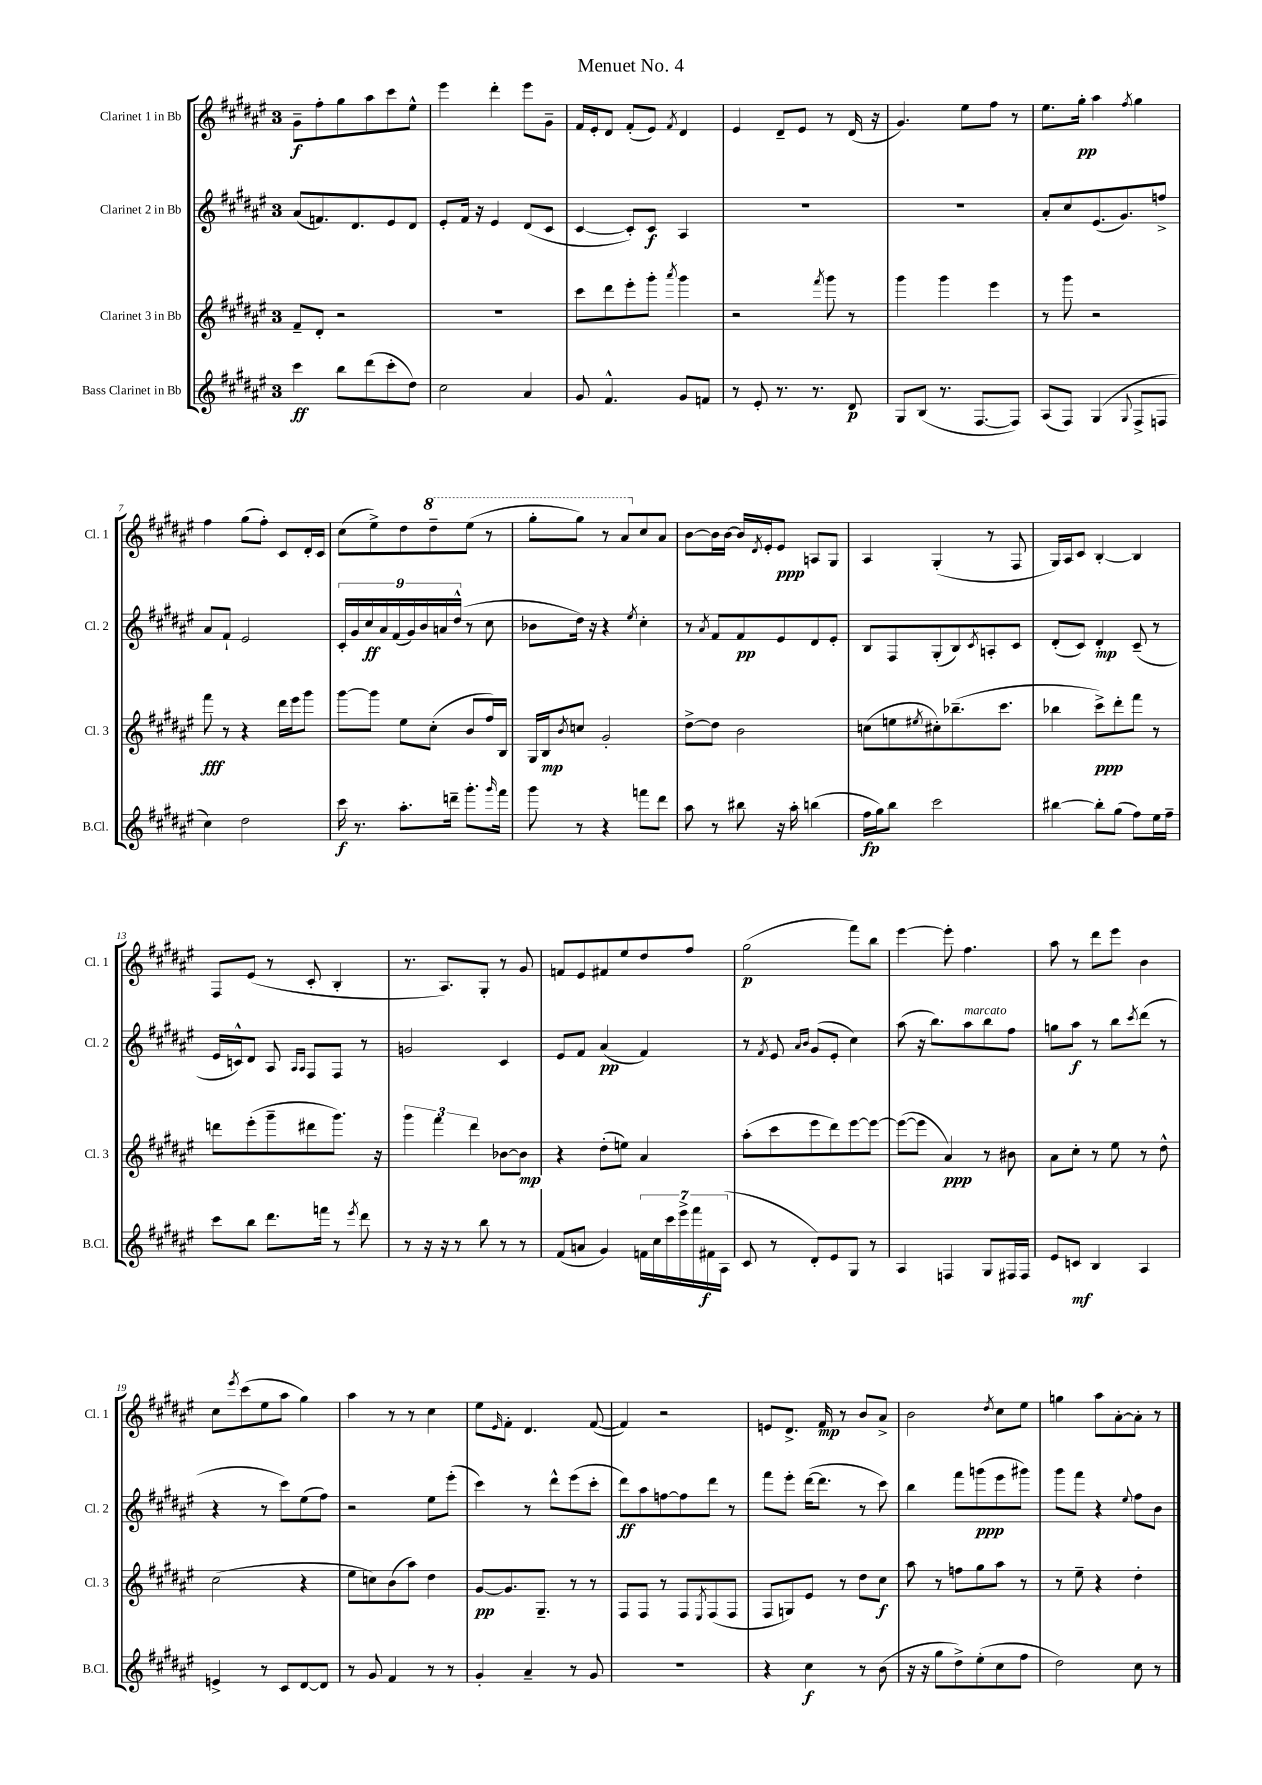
\header { title = "Menuet No. 4" }
<<
\new StaffGroup <<
\new Staff = "s0" \with { instrumentName = "Clarinet 1 in Bb" shortInstrumentName = "Cl. 1" } {
    \clef treble \key fis \major \once \override Staff.TimeSignature.style = #'single-digit \time 3/4
    gis'8--\f fis''8-. gis''8 ais''8 cis'''8 eis''8-^ |
    eis'''4 dis'''4-. eis'''8 gis'8-- |
    fis'16 eis'16-. dis'8 fis'8-.( eis'8) \acciaccatura { fis'8 } dis'4 |
    eis'4 dis'8-- eis'8 r8 dis'16( r16 |
    gis'4.) eis''8 fis''8 r8 |
    eis''8. gis''16-.\pp ais''4 \acciaccatura { fis''8 } gis''4 |
    fis''4 gis''8( fis''8-.) cis'8 dis'16-. cis'16 |
    cis''8( eis''8->) dis''8 \ottava #1 dis'''8-- eis'''8( r8 |
    gis'''8-. gis'''8) r8 ais''8 \ottava #0 cis''8 ais'8 |
    b'8~ b'16 b'16~ b'16 \acciaccatura { dis'8 } eis'16-. eis'8\ppp a8 gis8 |
    ais4 gis4-.( r8 fis8 |
    gis16) ais16 cis'8 b4~-. b4 |
    fis8 eis'8( r8 cis'8-. b4-. |
    r8. ais8.) gis8-. r8 gis'8 |
    f'8 eis'8 fis'8 eis''8 dis''8 fis''8 |
    gis''2\p( fis'''8) b''8 |
    eis'''4~ eis'''8-. fis''4. |
    ais''8 r8 dis'''8 eis'''8 b'4 |
    cis''8 \acciaccatura { eis'''8 } cis'''8( eis''8 ais''8 gis''4) |
    ais''4 r8 r8 cis''4 |
    eis''8 \grace { eis'16 } fis'8-. dis'4. fis'8~( |
    fis'4) r2 |
    e'8 dis'8.-> fis'16\mp r8 b'8 ais'8-> |
    b'2 \acciaccatura { dis''8 } cis''8 eis''8 |
    g''4 ais''8 ais'8~-. ais'8-. r8 \bar "|." |
}
\new Staff = "s1" \with { instrumentName = "Clarinet 2 in Bb" shortInstrumentName = "Cl. 2" } {
    \clef treble \key fis \major \once \override Staff.TimeSignature.style = #'single-digit \time 3/4
    ais'8( f'8.) dis'8. eis'8 dis'8 |
    eis'8-. fis'16 r16 eis'4 dis'8( cis'8 |
    cis'4~ cis'8-.) cis'8\f ais4 |
    R2. |
    R2. |
    ais'8-. cis''8 eis'8.( gis'8.) f''8-> |
    ais'8 fis'8-! eis'2 |
    \tuplet 9/8 { cis'16-. gis'16 cis''16\ff ais'16 fis'16( gis'16) b'16 a'16 dis''16-^( } r8 cis''8 |
    bes'8 dis''16) r16 r4 \acciaccatura { eis''8 } cis''4-. |
    r8 \acciaccatura { ais'8 } fis'8 fis'8\pp eis'8 dis'8 eis'8-. |
    b8 fis8 gis8-.( b8) \acciaccatura { cis'8 } a8-. cis'8 |
    dis'8-.( cis'8) dis'4-.\mp cis'8--( r8 |
    eis'16 c'16-^) dis'8 ais8 \grace { ais16 ais16 } fis8 fis8 r8 |
    g'2 cis'4 |
    eis'8 fis'8 ais'4\pp( fis'4) |
    r8 \acciaccatura { fis'8 } eis'8 \grace { ais'16 b'16 } gis'8( eis'8-. cis''4) |
    ais''8( r16 b''8.) ais''8^\markup { \italic "marcato" } b''8 fis''8 |
    g''8 ais''8\f r8 b''8 \acciaccatura { cis'''8 } dis'''8( r8 |
    r4 r8 cis'''8) eis''8( fis''8) |
    r2 eis''8 eis'''8-.( |
    cis'''4) r8 dis'''8-^ eis'''8( cis'''8-. |
    dis'''8\ff) ais''8 f''8~ f''8 dis'''8 r8 |
    fis'''8 eis'''8-. dis'''16~( dis'''8. r8 cis'''8) |
    b''4 fis'''8 g'''8\ppp( eis'''8 gis'''8) |
    gis'''8 fis'''8 r4 \appoggiatura { eis''8 } fis''8 b'8 \bar "|." |
}
\new Staff = "s2" \with { instrumentName = "Clarinet 3 in Bb" shortInstrumentName = "Cl. 3" } {
    \clef treble \key fis \major \once \override Staff.TimeSignature.style = #'single-digit \time 3/4
    fis'8-- dis'8-. r2 |
    R2. |
    cis'''8 dis'''8 eis'''8-. gis'''8-. \acciaccatura { ais'''8 } gis'''4 |
    r2 \acciaccatura { fis'''8 } gis'''8 r8 |
    gis'''4 gis'''4 eis'''4 |
    r8 gis'''8 r2 |
    fis'''8\fff r8 r4 dis'''16 eis'''16 gis'''8 |
    gis'''8~ gis'''8 eis''8 cis''8-.( b'8 fis''16) b16 |
    gis16 b16\mp \acciaccatura { b'8 } c''8 gis'2-. |
    dis''8~-> dis''8 b'2 |
    c''8( e''8 \acciaccatura { eis''8 } cis''8-.) bes''8.--( cis'''8. |
    bes''4 cis'''8->\ppp) dis'''8-. fis'''8 r8 |
    d'''8 eis'''8-.( gis'''8-- dis'''8 gis'''8.) r16 |
    \tuplet 3/2 { gis'''4 fis'''4 dis'''4 } bes'8~ bes'8\mp |
    r4 dis''8-.( e''8) ais'4 |
    ais''8-.( cis'''8 eis'''8 dis'''8) eis'''8~ eis'''8~ |
    eis'''8~( eis'''8 ais'4\ppp) r8 bis'8 |
    ais'8 cis''8-. r8 eis''8 r8 dis''8-^ |
    cis''2( r4 |
    eis''8 c''8) b'8( ais''8) dis''4 |
    gis'8~\pp gis'8. gis8.-- r8 r8 |
    fis8 fis8 r8 fis8 \acciaccatura { eis8 } fis8( fis8 |
    fis8 g8) eis'8 r8 dis''8 cis''8\f |
    ais''8 r8 f''8 gis''8 ais''8 r8 |
    r8 eis''8-- r4 dis''4-. \bar "|." |
}
\new Staff = "s3" \with { instrumentName = "Bass Clarinet in Bb" shortInstrumentName = "B.Cl." } {
    \clef treble \key fis \major \once \override Staff.TimeSignature.style = #'single-digit \time 3/4
    cis'''4\ff b''8 dis'''8( cis'''8-. dis''8) |
    cis''2 ais'4 |
    gis'8 fis'4.-^ gis'8 f'8 |
    r8 eis'8-. r8. r8. dis'8\p |
    gis8 b8( r8. fis8.~ fis8) |
    ais8( fis8) gis4( \appoggiatura { gis8 } fis8-> f8 |
    cis''4) dis''2 |
    cis'''16\f r8. ais''8.-. d'''16-- gis'''8.-. \grace { gis'''16 } fis'''16 |
    gis'''8 r8 r4 f'''8 dis'''8 |
    ais''8 r8 bis''8 r16 ais''16-. b''4( |
    fis''16\fp gis''16) b''8 cis'''2 |
    bis''4~ bis''8-. gis''8( fis''8) eis''16 fis''16-- |
    cis'''8 b''8 dis'''8. f'''16 r8 \acciaccatura { eis'''8 } dis'''8 |
    r8 r16 r16 r8 b''8 r8 r8 |
    fis'8( a'8 gis'4) \tuplet 7/4 { f'16 cis''16 cis'''16 eis'''16-> fis'''16 fis'16\f ais16( } |
    cis'8 r8 dis'8-.) eis'8 gis8 r8 |
    ais4 f4 gis8 fis16 fis16 |
    eis'8 c'8\mf b4 ais4 |
    e'4-> r8 cis'8 dis'8~ dis'8 |
    r8 gis'8 fis'4 r8 r8 |
    gis'4-. ais'4-- r8 gis'8 |
    R2. |
    r4 cis''4\f r8 b'8( |
    r16 r16 gis''8 dis''8->) eis''8-.( cis''8 fis''8 |
    dis''2) cis''8 r8 \bar "|." |
}
>>
>>
